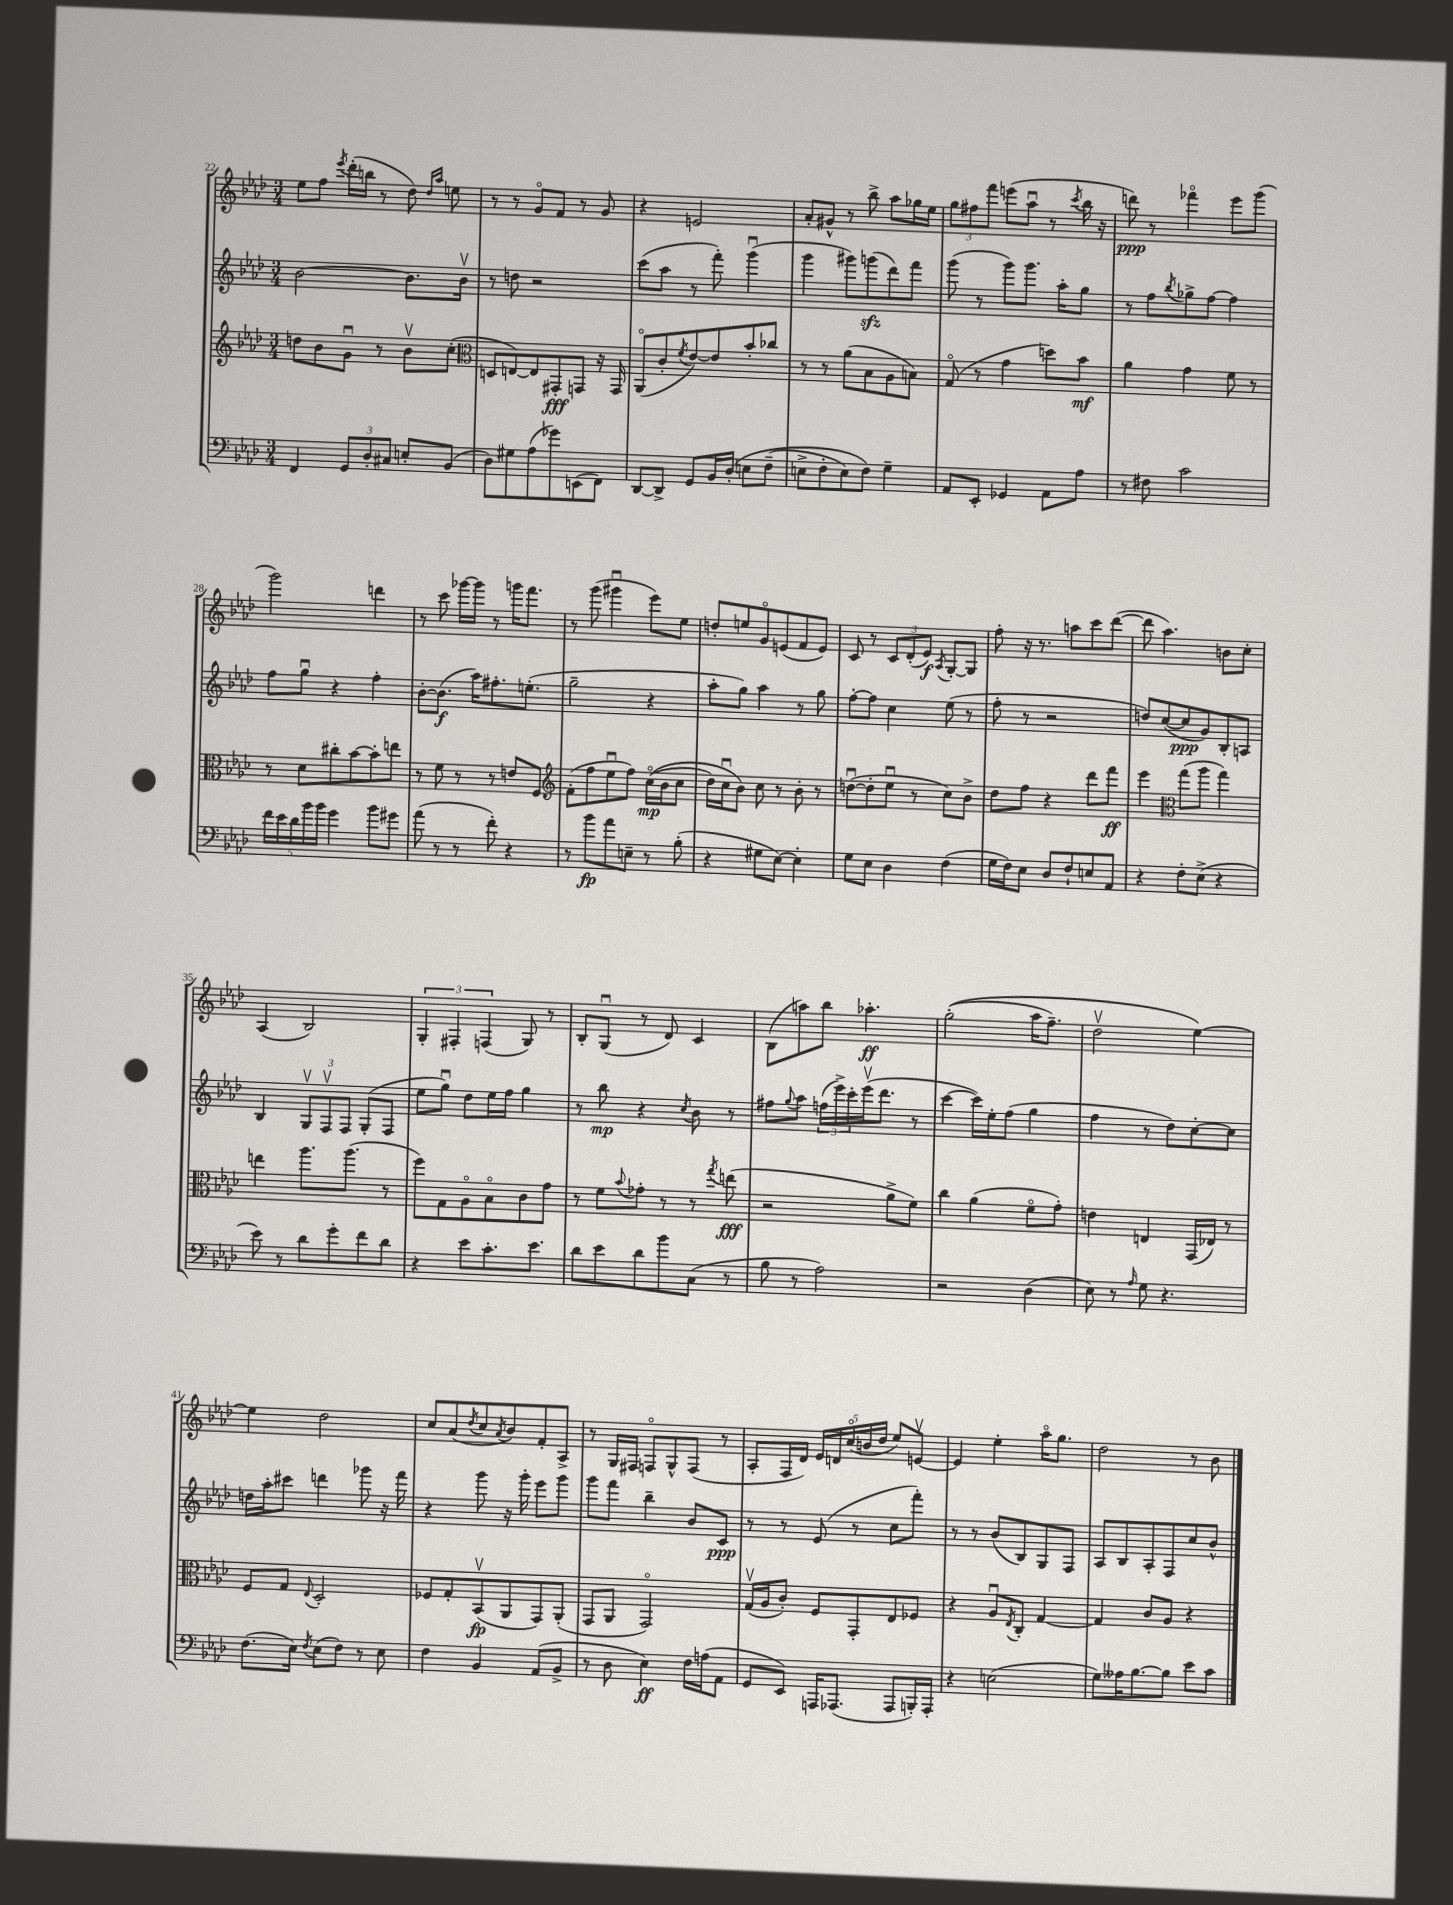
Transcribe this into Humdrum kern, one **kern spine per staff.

**kern	**kern	**kern	**kern
*staff4	*staff3	*staff2	*staff1
*clefF4	*clefG2	*clefG2	*clefG2
*k[b-e-a-d-]	*k[b-e-a-d-]	*k[b-e-a-d-]	*k[b-e-a-d-]
*M3/4	*M3/4	*M3/4	*M3/4
4FF	8dd	[2b-	8ee-
.	8b-	.	8ff
.	.	.	8qeee-
12GG	8gu	.	(16ddd-'
.	.	.	16bb
12D-'	.	.	.
.	8r	.	8r
12C#	.	.	.
8E'	8b-v	8.b-]	8dd-)
.	.	.	16qqdd-
.	.	.	16qqaa-
(8BB-	(8cc'	.	8ee
.	.	16b-v	.
=	=	=	=
*	*clefC3	*	*
8D-)	8D	8r	8r
8G#	[8E)	8dd	8r
(8A-	8E]	2r	8go
8g-)	8GG#'	.	8f
(8EE	8GG	.	8r
8FF)	16r	.	8g
.	16GG	.	.
=	=	=	=
[8DD-	(8AA-o	(8ccc	4r
8DD-^]	8c'	8aa-	.
.	8qf	.	.
8GG	[8e-)	8r	2e
16BB-	8e-]	8fff')	.
&(16D-'	.	.	.
8E	8b-'	(4gggu	.
(8F~	8cc-	.	.
=	=	=	=
8E^	8r	4ggg	8a-'
8F'	8r	.	8g#^^
8E)	(8a-	8ggg#)	8r
8F&)	8B-	(8ggg	8bb-^
4G~	8A-	8ddd-)	8aa-
.	8B)	8fff	16gg-
.	.	.	16ee-
=	=	=	=
8AA-	(8Go	(8ggg	12gg
.	.	.	12ff#
8EE-'	8r	8r	.
.	.	.	12fff
4GG-	4g	8ggg)	(8eee
.	.	8.ggg	8aa-u
8AA-	8dd)	.	8r
.	.	16aa-'	.
.	.	.	8qccc
8A-	8b-	8gg	16bb-
.	.	.	16r
=	=	=	=
8r	4a-	8r	8ddd)
8F#	.	8ff	8r
.	.	8qbb-	.
2c	4g	8gg-^	4fff-o
.	.	[8ff	.
.	8f	4ff]	8eee-
.	8r	.	(8ggg
=	=	=	=
20f	8r	8ff	2ggg)
20e-	.	.	.
20d-	.	.	.
.	8d-	8ggu	.
20b-	.	.	.
20b-	.	.	.
4g	8cc#'	4r	.
.	[8b-	.	.
8b-	8b-']	4ff'	4ddd
8g#	8ee	.	.
=	=	=	=
(8a-	8r	[8b-'	8r
8r	8f	(8.b-]	8ccc
8r	8r	.	[16ggg-
.	.	16aa-)	16ggg-]
8f')	8r	8.ff#'	8r
4r	8e	.	16ggg
.	.	(8.ee'	8.fff
.	8F	.	.
=	=	=	=
*	*clefG2	*	*
8r	(8f'	2gg~	8r
8b-	8ff	.	(8ggg
8a-	8ee-u	.	4ggg#u
8E~	8ff)	.	.
8r	&((16cco	4r	8eee-)
.	16b-	.	.
(8B-'	8cc	.	8ee-
=	=	=	=
4r	16dd-)	8aa-'	8dd'
.	16ccu	.	.
.	8b-&)	8gg)	8ee
8G#	8cc	4aa-	8go
[8E-)	8r	.	(8e
4E-']	8b-'	8r	8f
.	8r	8gg	8e)
=	=	=	=
8G	([8ddu	[8ff'	8c
8E-	8dd']	8ff]	8r
4D-	8ee-u	4cc	12c
.	.	.	(12d-'
.	8r	.	.
.	.	.	12e-)
.	.	.	8qA-
(4F	8cc)	(8ee-	[8G'
.	8b-^	8r	8G]
=	=	=	=
16G	8dd-	8ff'	8ff'
16F)	.	.	.
8E-	8ff	8r	16r
.	.	.	8.r
8D-	4r	2r	.
8F`	.	.	8aa
8E	8ddd-	.	8ccc
8AA-	8fff	.	([8ddd-
=	=	=	=
4r	4eee-	8dd)	8ddd-]
.	.	([8cc	4.aa-)
*	*clefC3	*	*
8F'	(8gg	8cc]	.
(8E-^	8aa-	8g)	.
4r	4gg)	8B-'	8b
.	.	8A	8cc'
=	=	=	=
8e-)	4ee	4B-	(4A-
8r	.	.	.
8d-	8.aa-	12Gv	2B-)
.	.	12Fv	.
8g'	.	.	.
.	.	12F	.
.	(8.aa-	.	.
8f	.	(8G'	.
8d-	8r	8F	.
=	=	=	=
4r	8ff)	8ee-	6G'
.	8G	8ggu)	.
.	.	.	6F#'
8e-	8A-o	8dd-	.
.	.	.	(6F
8.c'	8B-o	16ee-	.
.	.	16ff	.
.	8c	4gg	8G)
8.e-	.	.	.
.	8g	.	8r
=	=	=	=
8d-	8r	8r	8B-'
8e-	8f	8bb-	(8Gu
.	8qqb-	.	.
8d-	8g-'	4r	8r
8b-	8r	.	8d-)
.	.	8qcc	.
(8C	8r	8b-	4c
.	8qgg	.	.
8r	(8ee	8r	.
=	=	=	=
8B-	2r	8ff#	(8B-
.	.	8qqgg	.
8r	.	8aa-	8aa)
2A-)	.	(24ff	8bb-
.	.	24eee-^)	.
.	.	24ccc'	.
.	.	(16eee-v	4.aa-'
.	.	8.ddd-	.
.	8a-^	.	.
.	8f)	8r	.
=	=	=	=
2r	4cc	[4ccc	&((2gg'
.	(4a-	16ccc])	.
.	.	16ee-'	.
.	.	(8ff	.
(4D-	8fo	4gg	16aa-
.	.	.	8.ff~)
.	8g')	.	.
=	=	=	=
8E-)	4e	4ff	2dd-v
8r	.	.	.
16qqA-	.	.	.
8G	4E	8r	.
4.r	.	8dd-)	.
.	(16GG	[8cc'	[4ee-&)
.	16E-)	.	.
.	8r	8cc]	.
=	=	=	=
(8.F	8F	16dd	4ee-]
.	.	16aa-'	.
.	8G	8ccc#	.
16E-)	.	.	.
8qF	8qqE-	.	.
(8E-	2D-'	4ddd	2dd-
8F)	.	.	.
8r	.	8ggg-	.
8E-	.	16r	.
.	.	16fff	.
=	=	=	=
4F	8F-	4r	8cc
.	8G'	.	(8a-
.	.	.	8qdd-
4BB-	(8BB-v	8ggg	8cc
.	.	.	8qa-
.	8AA-	16r	8b-)
.	.	16ggg'	.
(8AA-	8GG)	8eee-	8f'
8BB-^	(8AA-'	8ggg	8A-^
=	=	=	=
8r	8GG	8ggg	8r
8D-	8AA-	8fff	16G
.	.	.	16F#
4E-)	2GGo)	4bb-~	8Fo
.	.	.	8G^^
16F	.	8b-	(8F
(16A	.	.	.
8AA-	.	8c	8r
=	=	=	=
8GG	(16Gv	8r	8A-'
.	16A-	.	.
8EE-)	8c')	8r	16F
.	.	.	16d-)
16AAA	8F	(8e-	20e-
.	.	.	20d
(8.AAA-	.	.	.
.	.	.	(20cco
.	8GG'	8r	.
.	.	.	20b
.	.	.	20dd-
8AAA-	8E-	8cc	8ee-)
16BBB')	8F-	8fff')	[8ev
16AAA-'	.	.	.
=	=	=	=
4r	4r	8r	4e]
.	.	8r	.
(2E	8A-u	(8b-	4ee-'
.	8qE-	.	.
.	8C'	8B-)	.
.	[4G	8G	16aa-o
.	.	.	8.gg
.	.	8F	.
=	=	=	=
8G)	4G]	8A-	2dd-
16A--	.	8B-	.
[8.B-	.	.	.
.	8c	8A-'	.
8B-]	8A-	8F	.
8e-	4r	8cc	8r
8c	.	8b-^^	8b-
==	==	==	==
*-	*-	*-	*-
